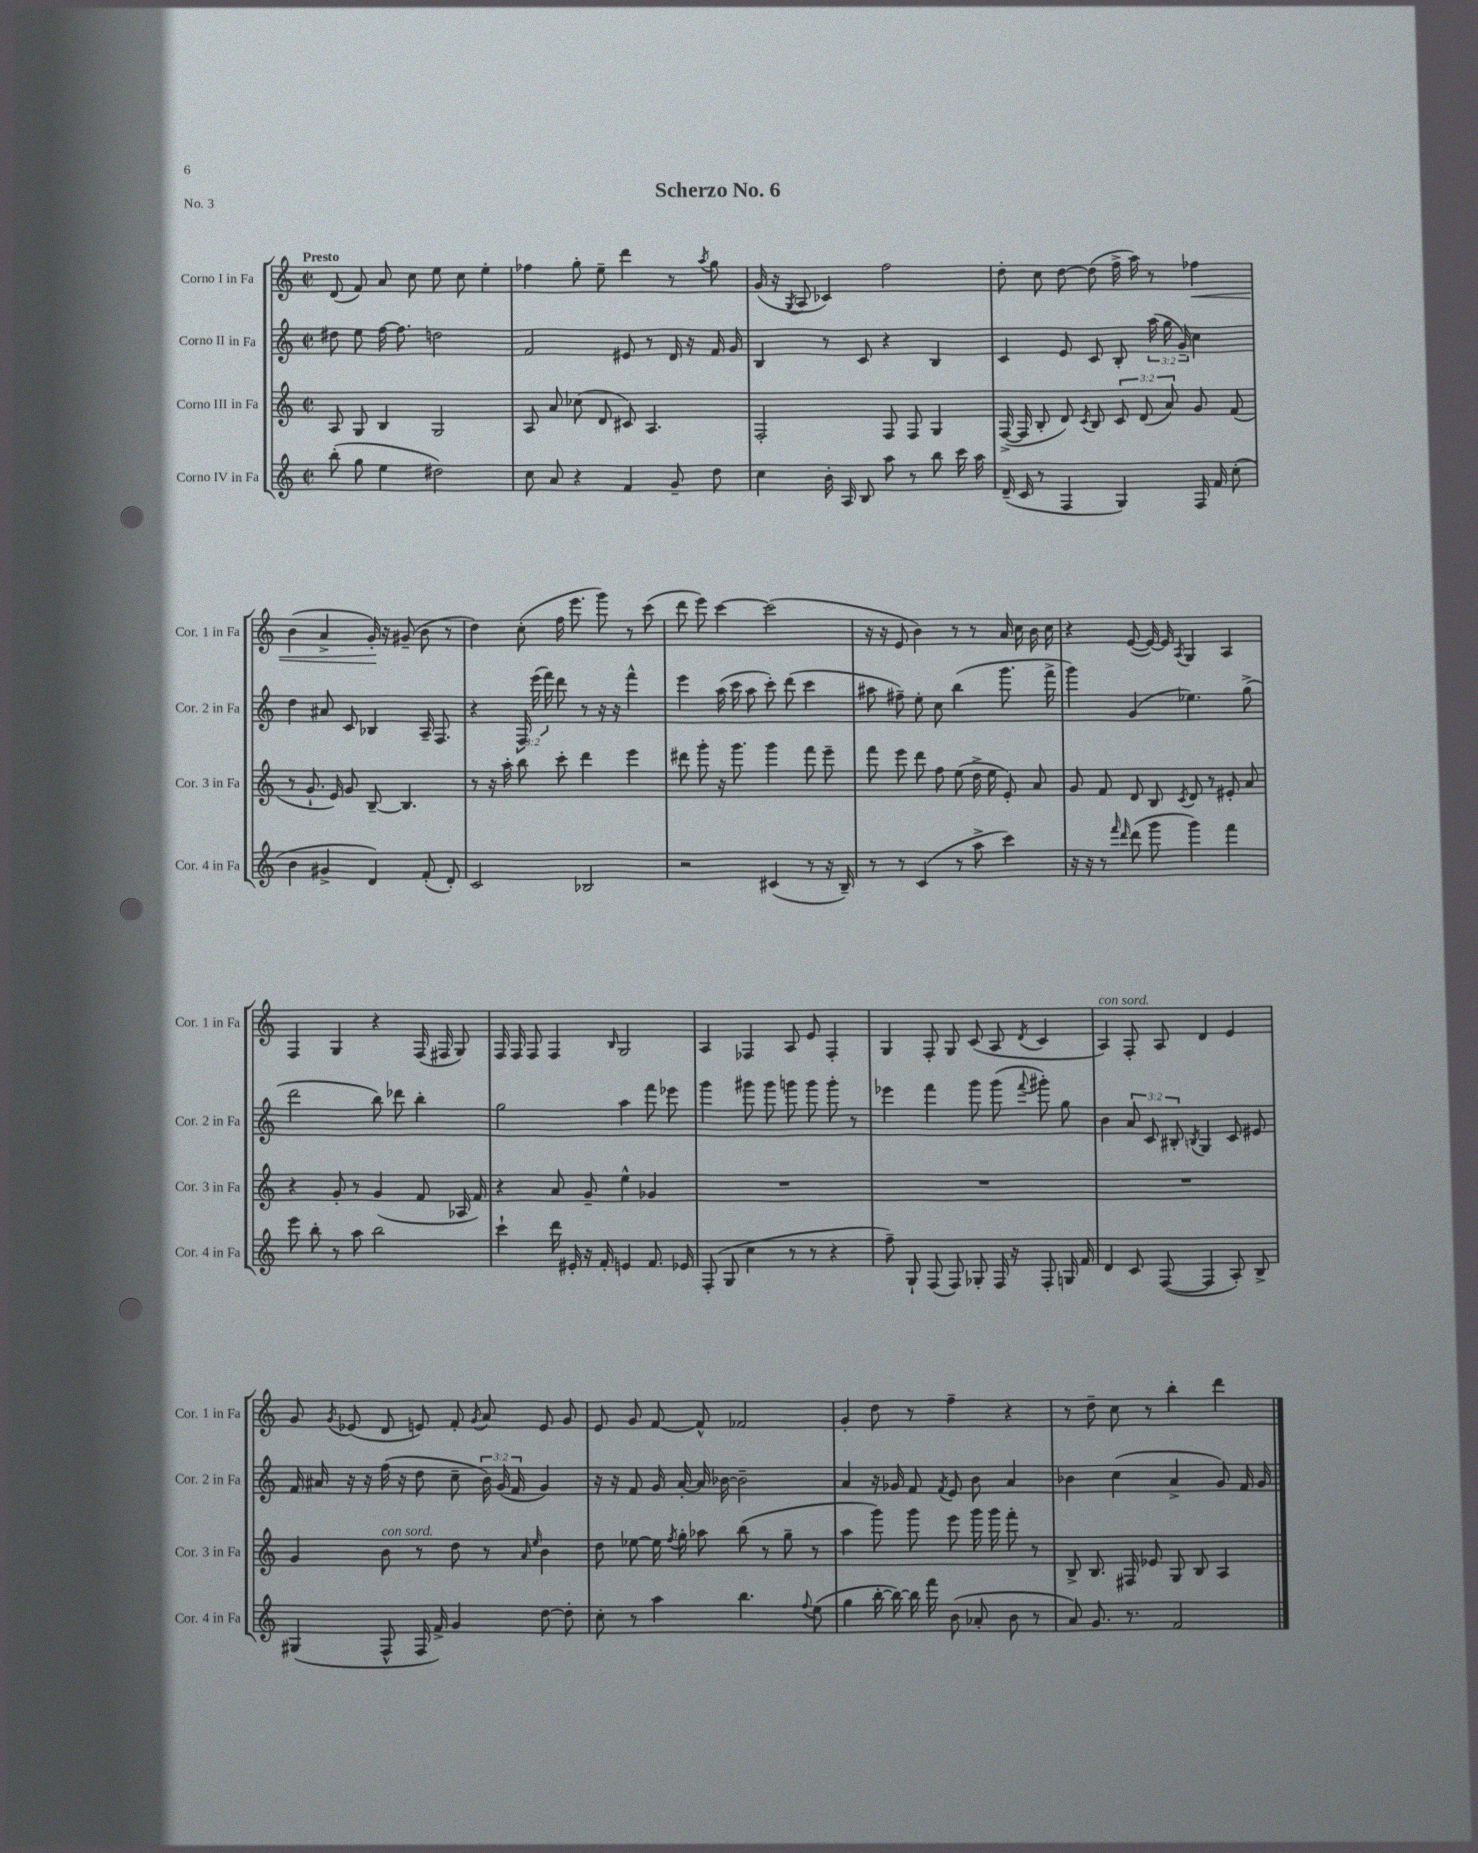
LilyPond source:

\header { title = "Scherzo No. 6" piece = "No. 3" }
<<
\new StaffGroup <<
\new Staff = "s0" \with { instrumentName = "Corno I in Fa" shortInstrumentName = "Cor. 1 in Fa" } {
    \clef treble \key c \major \defaultTimeSignature \time 2/2 \tempo "Presto"
    \autoBeamOff d'8( f'8) a'8 c''8 e''8 c''8 e''4-. |
    fes''4 g''8-. e''8-- d'''4 r8 \acciaccatura { a''8 } g''8 |
    g'16( r16 \acciaccatura { g8 } a8 ces'4) f''2 |
    d''8-. c''8 d''8~ d''8( f''16-> a''16) r8 fes''4\< |
    b'4( a'4-> g'16-.\!) r16 gis'8--( b'8 r8 |
    d''4) c''8-.( f''16 e'''8. g'''8) r8 c'''8( |
    d'''8 e'''8) c'''4~ c'''2( |
    r16 r16 e'8 b'4) r8 r8 a'16 c''16 b'16 c''16 |
    r4 e'8~( e'16~) e'16 \acciaccatura { a8 } g4 a4 |
    f4 g4 r4 f16( fis16 g8) |
    f16 f16 f8 f4 \grace { b16 } g2 |
    a4 fes4 a8 e'8 fes4-. |
    g4 f8-. g8 c'8( a8 \acciaccatura { d'8 } c'4 |
    a4^\markup { \italic "con sord." }) f8-. a8 d'4 e'4 |
    g'8 \acciaccatura { g'8 } ees'8( d'8 e'8) f'8-. \acciaccatura { g'8 } a'8 e'8 g'8 |
    e'8 g'8 f'8~ f'8-^ fes'2 |
    g'4-. d''8 r8 f''4-- r4 |
    r8 d''8-- c''8 r8 b''4-. d'''4 \bar "|." |
}
\new Staff = "s1" \with { instrumentName = "Corno II in Fa" shortInstrumentName = "Cor. 2 in Fa" } {
    \clef treble \key c \major \defaultTimeSignature \time 2/2 \override Staff.TupletNumber.text = #tuplet-number::calc-fraction-text
    \autoBeamOff dis''8 e''8 f''16~ f''8. d''2 |
    f'2 eis'8 r8 d'16 r16 f'16 g'16 |
    b4 r8 c'8 r4 b4 |
    c'4 e'8 c'8 b8-. \tuplet 3/2 { a''16( g''16 g'16--) } c''4 |
    d''4 ais'8 c'8 bes4 a16-- f8. |
    r4 \tuplet 3/2 { f16 e'''16( f'''16) } d'''8 r8 r16 r16 f'''4-^ |
    e'''4 a''16( c'''16 a''8 c'''8-.) d'''8( c'''4 |
    ais''8 fis''8--) e''8-. c''8 b''4( g'''8. f'''16-> |
    g'''4) g'4( ees''4.) g''8->( |
    d'''2 b''8) des'''8 b''4-. |
    g''2 a''4 f'''8 ees'''8 |
    g'''4 gis'''8 gis'''8 g'''8 g'''8 g'''8-. r8 |
    ees'''4 f'''4 g'''8 g'''8( \appoggiatura { f'''8 } gis'''8-.) g''8 |
    b'4 \tuplet 3/2 { a'8 c'8 bis8-. } \acciaccatura { b8 } g4 c'8 eis'8 |
    f'16 ais'16 r16 r16 f''16( r16 d''8 c''8-- \tuplet 3/2 { b'16) g'16( f'16 } g'4) |
    r16 r16 f'8 g'16 a'16~-. a'16 bes'16~ bes'2-- |
    a'4 r16 ges'16 f'8 \acciaccatura { f'8 } e'8 b'8 a'4 |
    bes'4 c''4( a'4-> g'8) f'16 g'16 \bar "|." |
}
\new Staff = "s2" \with { instrumentName = "Corno III in Fa" shortInstrumentName = "Cor. 3 in Fa" } {
    \clef treble \key c \major \defaultTimeSignature \time 2/2 \override Staff.TupletNumber.text = #tuplet-number::calc-fraction-text
    \autoBeamOff a8 g8 b4 g2 |
    a8 a'8 ces''8( d'8 cis'8) a4. |
    f2-. f8 f8 g4 |
    f16~->( f16 b8-. d'8) \acciaccatura { c'8 } b8 \tuplet 3/2 { c'8 d'8( a'8) } g'8 f'8( |
    r8 g'8.-! e'16) g'8 b8~-- b4. |
    r8 r16 a''16-. b''8 c'''8-. d'''4 e'''4 |
    dis'''8 g'''8-. r16 g'''8. g'''4 f'''8 e'''8-- |
    f'''8 e'''8 d'''8 f''8 e''8( d''16-> e''16 e'8-.) a'8 |
    g'8 f'8 d'8 b8 \acciaccatura { c'8 } d'8 r8 eis'8-. a'8 |
    r4 g'8-. r8 g'4( f'8 aes16 f'16) |
    r4 a'8 g'8-- e''4-^ ges'4 |
    R1 |
    R1 |
    R1 |
    g'4 b'8^\markup { \italic "con sord." } r8 d''8 r8 \grace { a'16 e''16 } b'4 |
    d''8 ees''8~ ees''16 \acciaccatura { f''8 } g''16-. aes''8 b''8( r8 g''8-- r8 |
    a''4 g'''8) g'''8 e'''8 g'''16 g'''16 f'''8-. r8 |
    b8-> b8. fis16 ees'8 g8 b8 a4 \bar "|." |
}
\new Staff = "s3" \with { instrumentName = "Corno IV in Fa" shortInstrumentName = "Cor. 4 in Fa" } {
    \clef treble \key c \major \defaultTimeSignature \time 2/2
    \autoBeamOff b''8-.( g''8 e''4 dis''2) |
    c''8 a'8 r4 f'4 g'8-- d''8 |
    c''4 b'16-. a16 b8 a''8 r8 b''8 c'''16 a''16 |
    d'16--( c'16 r8 f4 g4) f16 f'16 c''8-.( |
    b'4 gis'4-> d'4) f'8-.( d'8-.) |
    c'2 bes2 |
    r2 cis'4( r8 r16 b16--) |
    r8 r8 c'4( r8 a''8-> c'''4) |
    r16 r16 r8 \grace { f'''16 d'''16 } d'''8( g'''8 g'''4) f'''4 |
    e'''8 b''8-. r8 a''8 b''2 |
    c'''4-! d'''16 eis'16-. r16 f'16-. e'4 f'8. ees'16 |
    f8-.( g8 c''4 r8 r8 r4 |
    f''8--) g8-! f8( f8) ges8-. f16 r16 f8-. g16 f'16 |
    d'4 c'8 f8~( f4 a8-.) b8-> |
    gis4( f8-^ f16 f'16->) g'4 d''8~ d''8-. |
    c''8-. r8 a''4 b''4. \appoggiatura { f''8 } e''8( |
    g''4 b''16~-. b''16~) b''16 f'''16 b'8( aes'8-. b'8 r8 |
    a'8) g'8. r8. f'2 \bar "|." |
}
>>
>>
\layout { \context { \Score \remove "Bar_number_engraver" } }
